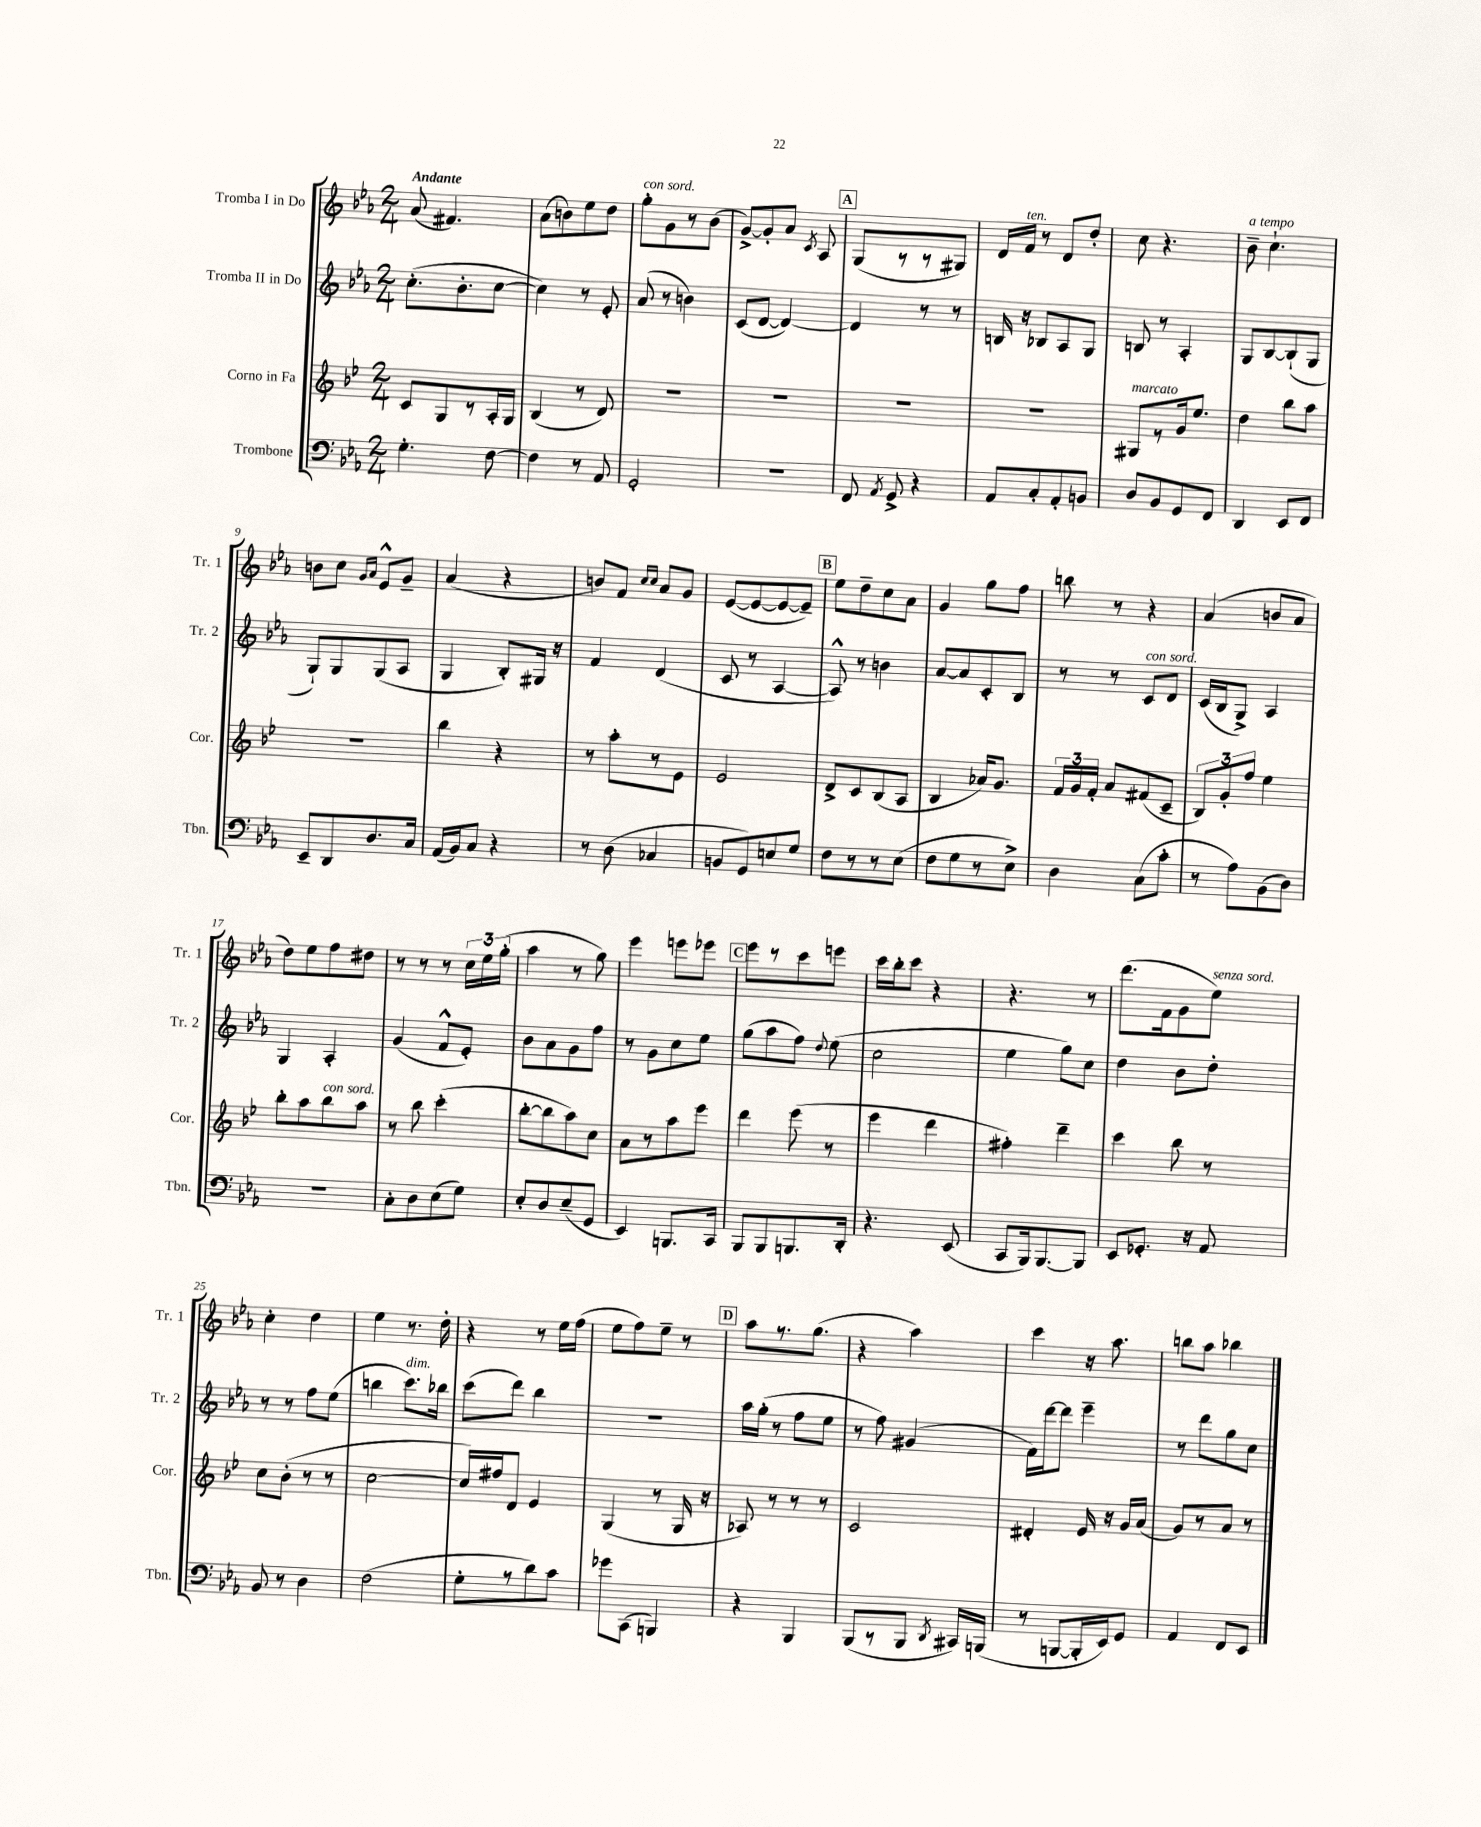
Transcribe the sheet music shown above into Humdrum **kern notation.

**kern	**kern	**kern	**kern
*part4	*part3	*part2	*part1
*staff4	*staff3	*staff2	*staff1
*I"Trombone	*I"Corno in Fa	*I"Tromba II in Do	*I"Tromba I in Do
*I'Tbn.	*I'Cor.	*I'Tr. 2	*I'Tr. 1
*clefF4	*clefG2	*clefG2	*clefG2
*k[b-e-a-]	*k[b-e-]	*k[b-e-a-]	*k[b-e-a-]
*M2/4	*M2/4	*M2/4	*M2/4
=1	=1	=1	=1
!	!	!	!LO:TX:a:B:t=Andante
4.G'\	8c/L	(8.cc'\L	(8a-/
.	8G/	.	4.f#X/)
.	.	8.b-'\	.
.	8r	.	.
[8F\	16A'/L	[8cc\J	.
.	16G/JJ	.	.
=2	=2	=2	=2
4F\]	(4B-/	4cc\])	(8a-\L
.	.	.	8bn\)
8r	8r	8r	8ee-\
8AA-/	8d/)	8e-'/	8dd\J
=3	=3	=3	=3
!	!	!	!LO:TX:a:i:t=con sord.
2GG'/	2r	(8a-/	8gg'\L
.	.	8r	8g\
.	.	4bn\)	8r
.	.	.	(8b-\J
=4	=4	=4	=4
2r	2r	(8c/L	[8g^/L)
.	.	[8d/J	8g'/]
.	.	4d/_)	8a-/J
.	.	.	8qc/
.	.	.	8A-/
!!LO:REH:place=s1:t=A
=5	=5	=5	=5
8FF/	2r	4d/]	(8G/L
8qAA-/	.	.	.
8GG^/	.	.	8r
4r	.	8r	8r
.	.	8r	8G#X/J)
=6	=6	=6	=6
8AA-/L	2r	16Bn/	16d/LL
!	!	!	!LO:TX:a:i:t=ten.
.	.	16r	16f/JJ
8C'/	.	8B-X/L	8r
8AA-'/	.	8A-/	8d/L
8BBn/J	.	8G/J	8dd'/J
=7	=7	=7	=7
!	!LO:TX:a:i:t=marcato	!	!
8D/L	8G#X/L	8Bn/	8cc\
8BB-/	8r	8r	4.r
8GG/	16g/k	4A-'/	.
.	8.ee-/J	.	.
8FF/J	.	.	.
=8	=8	=8	=8
!	!	!	!LO:TX:a:i:t=a tempo
4DD/	4dd\	8G/L	8b-~\
.	.	[8B-/	4.cc`\
8EE-/L	8bb-\L	(8B-`/]	.
8FF/J	8aa\J	8G/J	.
!!LO:LB:g=z
=9	=9	=9	=9
8EE-~/L	2r	8G`/L)	8bn\L
8DD/	.	8G/	8cc\J
.	.	.	16qqg/LL
.	.	.	16qqa-/JJ
8.D/	.	(8G/	8e-^^/L
.	.	8A-/J	8g~/J
16C/Jk	.	.	.
=10	=10	=10	=10
(16AA-/LL	4bb-\	4G/	(4a-/
16BB-/J)	.	.	.
8C/J	.	.	.
4r	4r	8B-'/L)	4r
.	.	16G#X/Jk	.
.	.	16r	.
=11	=11	=11	=11
8r	8r	4f/	8bn/L)
(8D\	8aa'\L	.	8f/J
.	.	.	16qqcc/LL
.	.	.	16qqcc/JJ
4C-X/	8r	(4d/	8a-/L
.	8e-\J	.	8g/J
=12	=12	=12	=12
8BBn/L	2e-/	8c/	([8e-/L
8GG/)	.	8r	8e-/_
8En/	.	[4A-/	8e-/_
8G/J	.	.	8e-~/J])
!!LO:REH:place=s1:t=B
=13	=13	=13	=13
8F\L	8d^/L	8A-^^/])	8ee-\L
8r	8c/	8r	8dd~\
8r	(8B-/	4bn\	8cc\
(8E-\J	8A/J	.	8a-\J
=14	=14	=14	=14
8F\L	4B-/	[8a-/L	4g/
8G\	.	8a-/]	.
8r	16a-X/KL)	8c'/	8gg\L
.	8.g/J	.	.
8E-^\J)	.	8B-/J	8ff\J
=15	=15	=15	=15
4D\	24f/LL	8r	8bbn\
.	24g/	.	.
.	24f'/JJ	.	.
.	8a/L	8r	8r
!	!	!LO:TX:a:i:t=con sord.	!
(8C\L	(8f#X/	8c/L	4r
8c'\J	8c~/J	8d/J	.
=16	=16	=16	=16
8r	12B-/L)	(16c/LL	(4a-/
.	.	16B-/J	.
.	12g'/	.	.
8A-\L)	.	8G^/J)	.
.	12ff/J	.	.
(8BB-\	4ee-\	4A-/	8bn/L
8D\J)	.	.	8a-/J
!!LO:LB:g=z
=17	=17	=17	=17
2r	8bb-'\L	4G/	8dd\L)
.	8aa\	.	8ee-\
!	!LO:TX:a:i:t=con sord.	!	!
.	8bb-\	4A-'/	8ff\
.	8aa\J	.	8dd#X\J
=18	=18	=18	=18
8C'\L	8r	(4g/	8r
8D\	8bb-\	.	8r
(8E-\	(4ccc'\	8f^^/L	8r
8G\J)	.	8e-'/J)	24cc\LL
.	.	.	24ee-\
.	.	.	(24gg'\JJ
=19	=19	=19	=19
8E-'/L	[8bb-'\L	8b-\L	4aa-\
8D/	8bb-\]	8a-\	.
(8E-~/	8aa\)	8g\	8r
8GG/J	8cc\J	8ff\J	8gg\)
=20	=20	=20	=20
4EE-/)	8a\L	8r	4eee-\
.	8r	8g\L	.
8.BBBn/L	8aa\	8cc\	8eeen\L
.	8eee-\J	8ee-\J	8eee-X\J
16CC/Jk	.	.	.
!!LO:REH:place=s1:t=C
=21	=21	=21	=21
8BBB-/L	4ddd\	(8gg\L	8eee-\L
8BBB-/	.	8aa-\	8r
8.BBBn/	(8eee-\	8ff\J)	8ccc\
.	.	8qqdd/	.
.	8r	(8ee-\	8eeen\J
16DD'/Jk	.	.	.
=22	=22	=22	=22
4.r	4eee-\	2cc\	16ccc\LL
.	.	.	16bb-'\J
.	.	.	8ccc\J
.	4ddd\	.	4r
(8EE-/	.	.	.
=23	=23	=23	=23
8CC/L	4ff#X'\)	4ee-\	4.r
16BBB-/k)	.	.	.
[8.BBB-/	.	.	.
.	4ddd~\	8gg\L)	.
8BBB-/J]	.	8cc\J	8r
=24	=24	=24	=24
8EE-/L	4ccc\	4dd\	(8.ddd\L
8.GG-X'/J	.	.	.
.	.	.	16f\k
.	8bb-\	8b-\L	8g\
16r	.	.	.
!	!	!	!LO:TX:a:i:t=senza sord.
8AA-/	8r	8dd'\J	8ee-\J)
!!LO:LB:g=z
=25	=25	=25	=25
8BB-/	8cc\L	8r	4cc'\
8r	(8b-'\J	8r	.
4D\	8r	8ff\L	4dd\
.	8r	(8ee-\J	.
=26	=26	=26	=26
(2F\	[2cc\	4bbn\	4ee-\
!	!	!LO:TX:a:i:t=dim.	!
.	.	8.ccc\L)	8.r
.	.	16bb-X\Jk	16dd'\
=27	=27	=27	=27
8G'\L	16cc/LL])	(8ccc\L	4r
.	16ff#X/J	.	.
8r	8d/J	8ddd\J)	.
8d\)	4e-/	4bb-\	8r
8c\J	.	.	16ee-\LL
.	.	.	(16ff\JJ
=28	=28	=28	=28
8g-X\L	(4G/	2r	8ee-\L
(8CC\J	.	.	8ff\)
4BBBn/)	8r	.	8ee-~\J
.	16G/	.	8r
.	16r	.	.
!!LO:REH:place=s1:t=D
=29	=29	=29	=29
4r	8A-X/)	16aa-\LL	8aa-\L
.	.	(16gg'\JJ	.
.	8r	8r	8.r
4BBB-/	8r	8ff\L	.
.	.	.	(8.gg\J
.	8r	8ee-\J	.
=30	=30	=30	=30
(8BBB-/L	2c/	8r	4r
8r	.	8ff\)	.
8BBB-/J	.	(4g#X/	4aa-\)
8qDD/	.	.	.
16CC#X/LL)	.	.	.
(16BBBn/JJ	.	.	.
=31	=31	=31	=31
8r	4d#X'/	16f\LL)	4ccc\
.	.	[16ddd\J	.
[8BBBn/L	.	8ddd\J]	.
16BBB'/L]	16e-/	4eee-~\	16r
16EE-/J)	16r	.	8.aa-\
8GG/J	16g/LL	.	.
.	(16a/JJ	.	.
=32	=32	=32	=32
4AA-/	8g/L)	8r	8bbn\L
.	8r	8ddd\L	8aa-\J
8FF/L	8a/J	8gg\	4bb-X\
8EE-/J	8r	8cc\J	.
==	==	==	==
*-	*-	*-	*-
